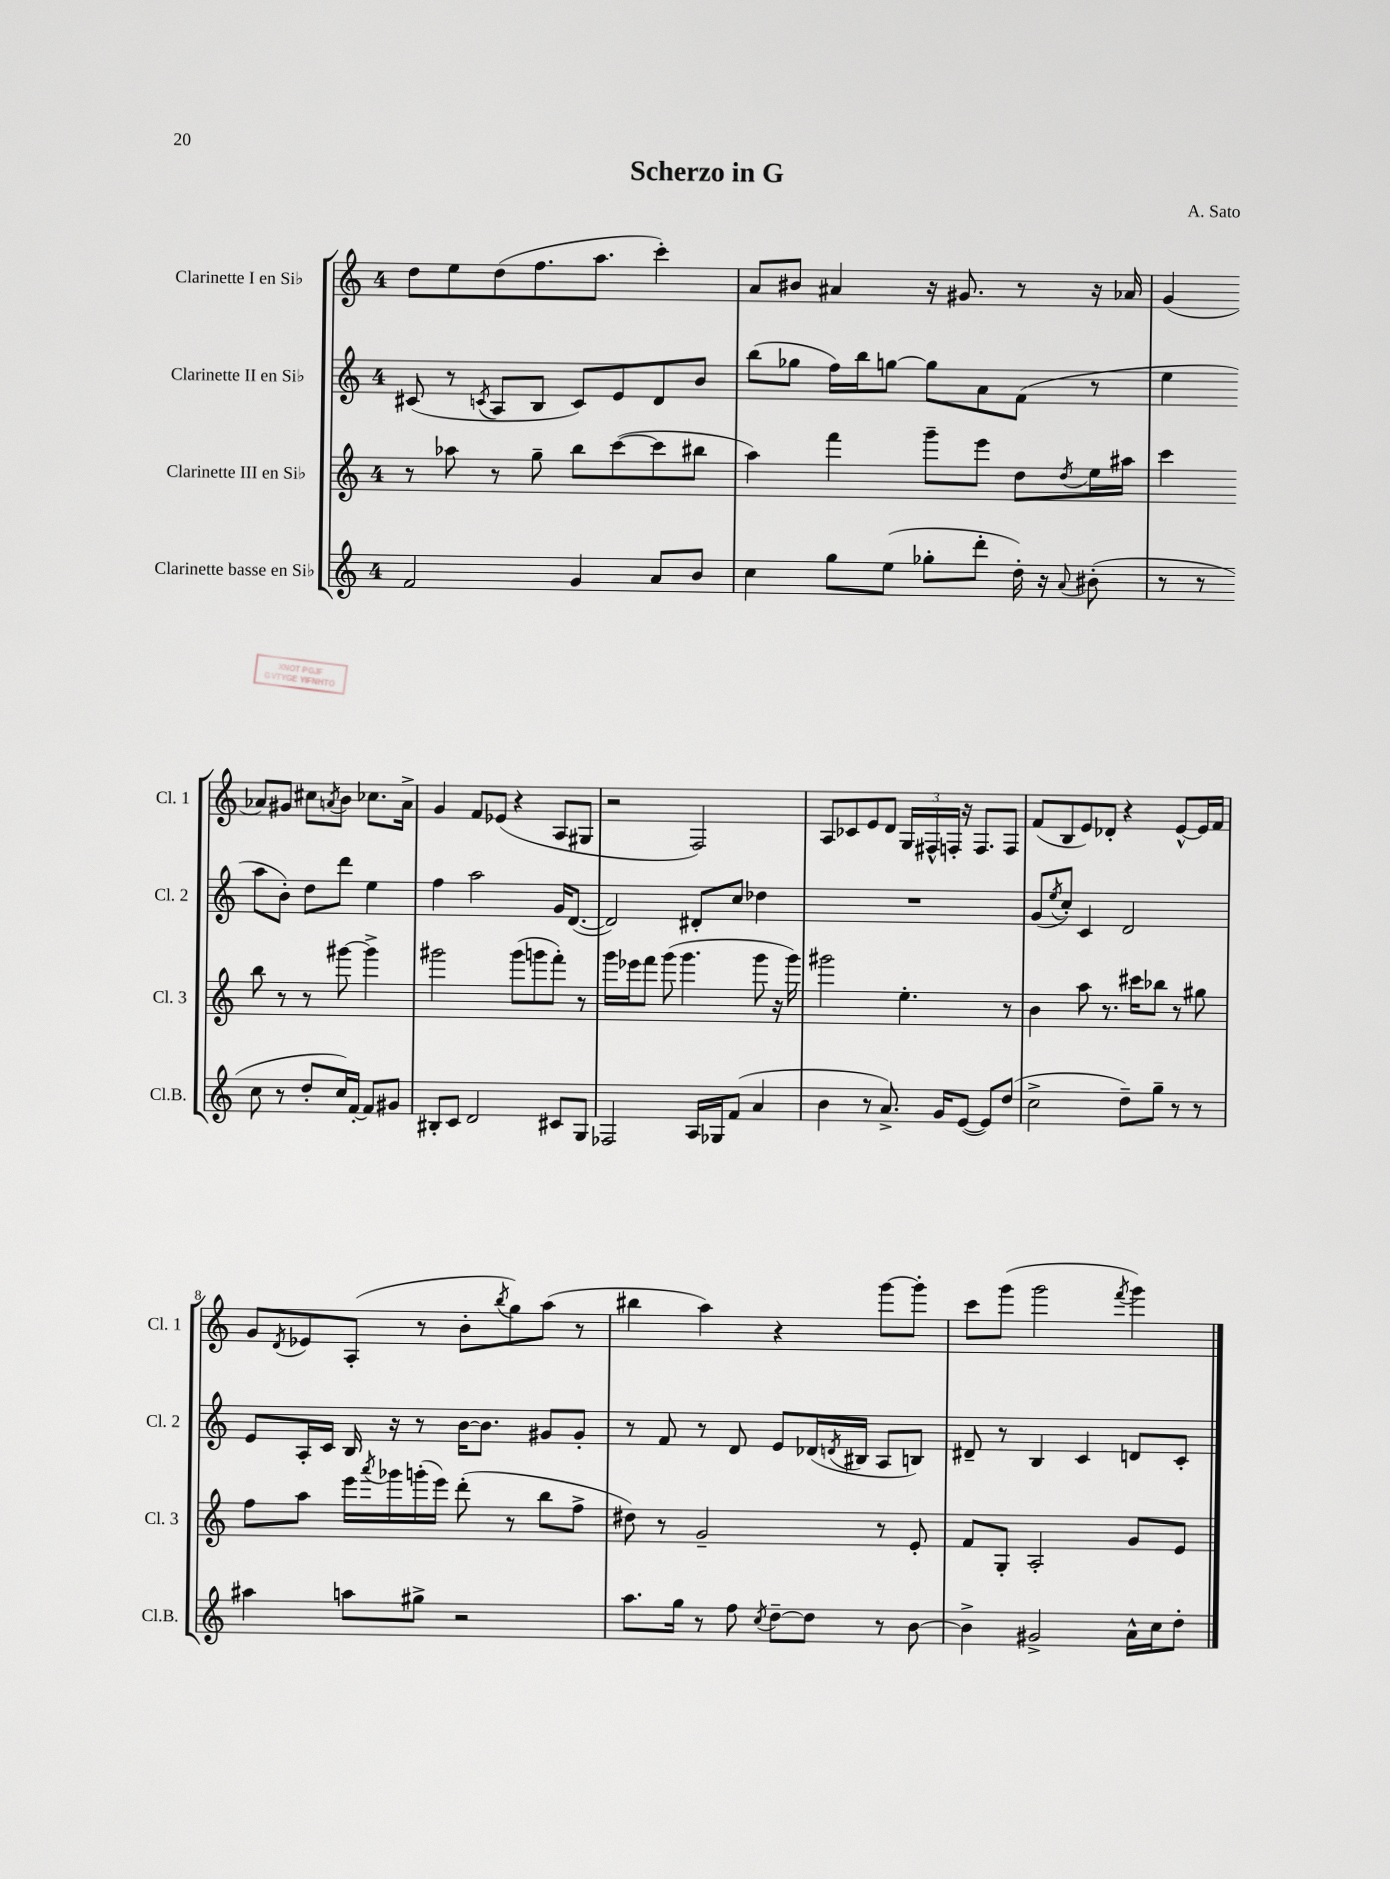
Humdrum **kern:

**kern	**kern	**kern	**kern
*staff4	*staff3	*staff2	*staff1
*clefG2	*clefG2	*clefG2	*clefG2
*k[]	*k[]	*k[]	*k[]
*M4/4	*M4/4	*M4/4	*M4/4
2f	8r	(8c#	8dd
.	8aa-	8r	8ee
.	.	8qc	.
.	8r	8A	(8dd
.	8gg~	8B	8.ff
4g	8bb	8c)	.
.	.	.	8.aa
.	([8ccc	8e	.
8a	8ccc]	8d	4ccc')
8b	8bb#	8b	.
=	=	=	=
4cc	4aa)	(8bb	8a
.	.	8gg-	8b#
8gg	4fff	16ff)	4a#
.	.	16bb	.
(8ee	.	[8gg	.
8gg-'	8ggg~	8gg]	16r
.	.	.	8.g#
8ddd'	8eee	8a	.
16dd')	8dd	(8f	8r
16r	.	.	.
8qqa	8qdd	.	.
(8b#'	16ee	8r	16r
.	16aa#	.	16a-
=	=	=	=
8r	4ccc	4ee	(4g
8r	.	.	.
8cc	8bb	8aa	8a-)
8r	8r	8b')	8g#
8dd'	8r	8dd	8cc#
.	.	.	8qa
16cc)	[8ggg#	8ddd	8b
[16f'	.	.	.
8f]	4ggg#^]	4ee	8.cc-
8g#	.	.	.
.	.	.	16a^
=	=	=	=
8B#'	2ggg#	4ff	4g
8c	.	.	.
2d	.	2aa	8f
.	.	.	(8e-
.	(8ggg#	.	4r
.	8ggg	.	.
8c#	8fff')	16g	8A
.	.	([8.d	.
8G	8r	.	8G#
=	=	=	=
2F-	16ggg	2d])	2r
.	16eee-	.	.
.	8fff	.	.
.	(8ggg	.	.
.	4.ggg	.	.
16A	.	8d#'	2F)
16G-	.	.	.
(8f	.	8cc	.
4a	8ggg	4dd-	.
.	16r	.	.
.	16ggg)	.	.
=	=	=	=
4b	2ggg#	1r	8A
.	.	.	8c-
8r	.	.	8e
8.a^)	.	.	8d
.	4.ee'	.	24G
.	.	.	24F#^^
16g	.	.	.
.	.	.	24F'
([8e	.	.	16r
.	.	.	8.F
8e])	.	.	.
(8dd	8r	.	8F
=	=	=	=
2cc^	4b	(8g	(8f
.	.	8qee	.
.	.	8cc')	8B
.	8aa	4c	8e)
.	8.r	.	8d-'
8dd~)	.	2d	4r
.	16ccc#	.	.
8gg~	8bb-	.	.
8r	8r	.	[8e^^
8r	8gg#	.	16e]
.	.	.	16f
=	=	=	=
4aa#	8ff	8e	8g
.	.	.	8qd
.	8aa	16A'	8e-
.	.	16c	.
8aa	16eee	16B	(8A'
.	8qaaa	.	.
.	16ggg-	16r	.
8gg#^	(16ggg'	8r	8r
.	16eee)	.	.
2r	(8ddd'	[16b	8b'
.	.	8.b]	.
.	.	.	8qbb
.	8r	.	8gg)
.	8bb	8g#	(8aa
.	8ff^	8g#'	8r
=	=	=	=
8.aa	8dd#)	8r	4bb#
.	8r	8f	.
16gg	.	.	.
8r	2g~	8r	4aa)
8ff	.	8d	.
8qcc	.	.	.
[8dd~	.	8e	4r
8dd]	.	(16d-	.
.	.	8qd	.
.	.	16B#	.
8r	8r	8A	[8ggg
[8b	8e'	8B)	8ggg']
=	=	=	=
4b^]	8f	8d#~	8ccc
.	8G'	8r	(8ggg
2g#^	2A'	4B	2ggg
.	.	4c	.
.	.	.	8qfff
16a^^	8g	8d	4ggg)
16cc	.	.	.
8dd'	8e	8c'	.
==	==	==	==
*-	*-	*-	*-
